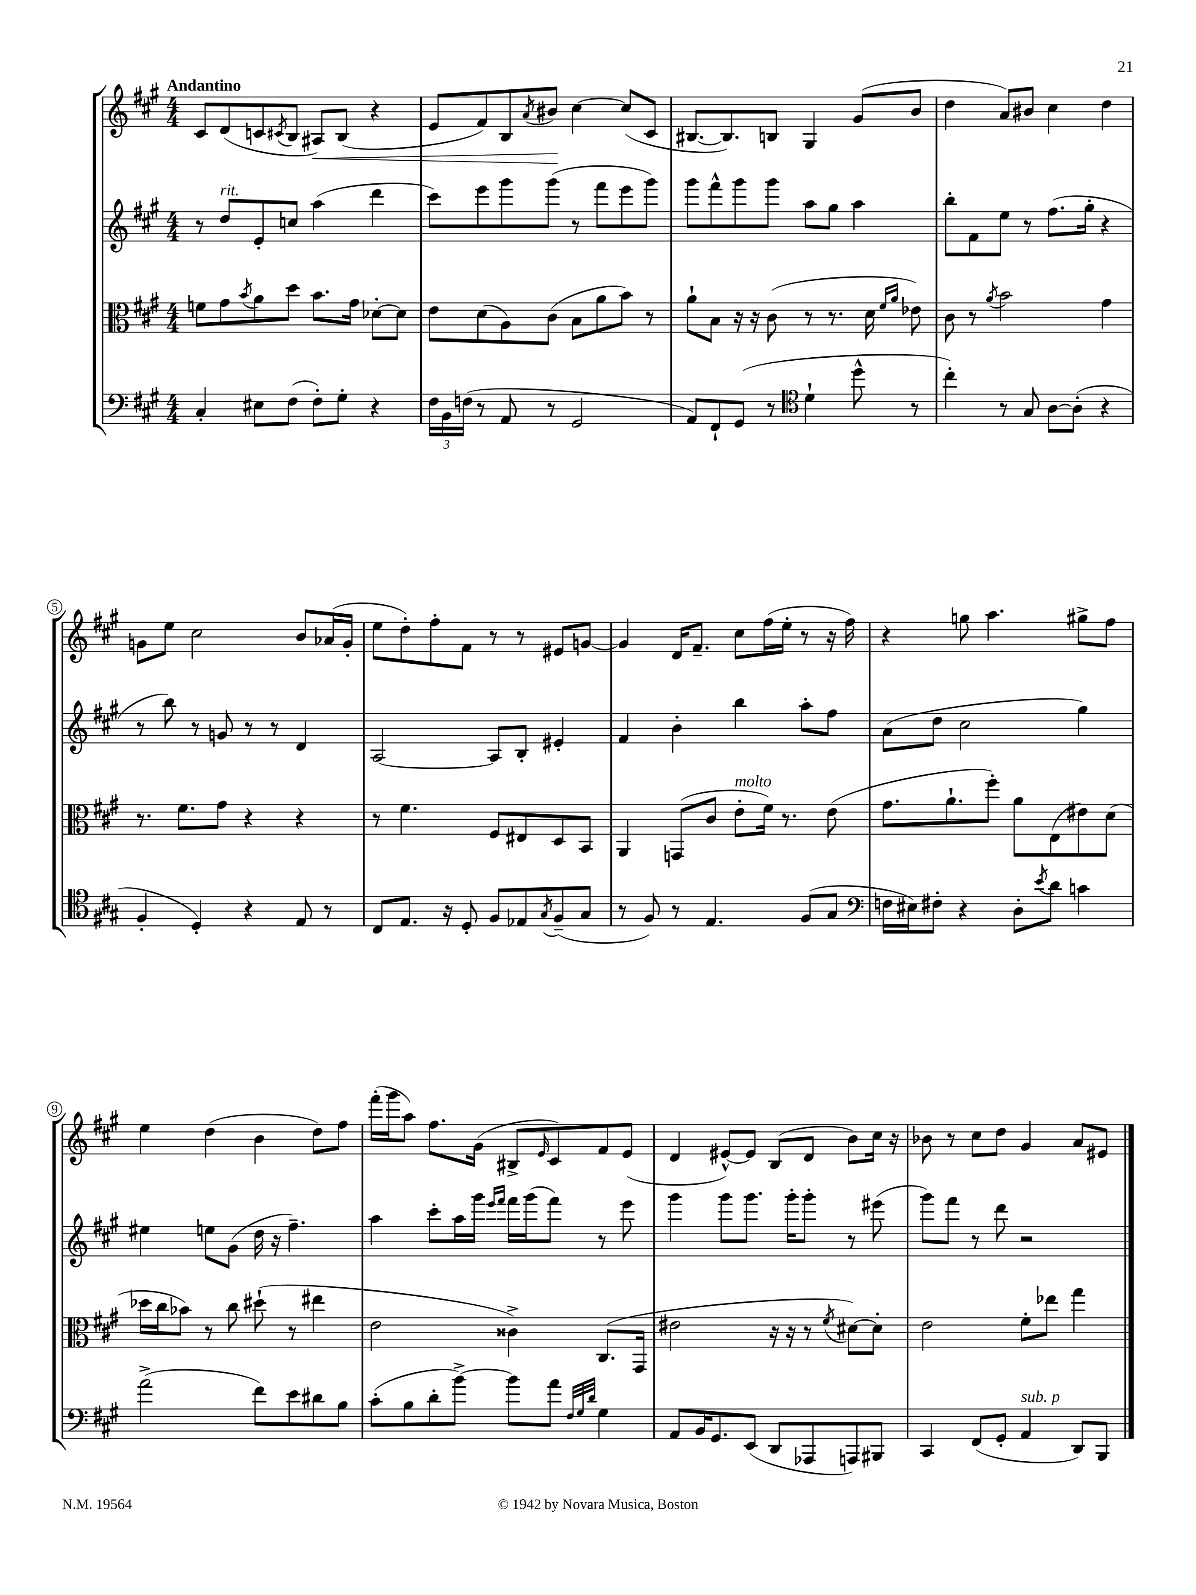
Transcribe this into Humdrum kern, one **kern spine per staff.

**kern	**kern	**kern	**kern	**dynam
*part4	*part3	*part2	*part1	*part1
*staff4	*staff3	*staff2	*staff1	*staff1
*clefF4	*clefC3	*clefG2	*clefG2	*
*k[f#c#g#]	*k[f#c#g#]	*k[f#c#g#]	*k[f#c#g#]	*
*M4/4	*M4/4	*M4/4	*M4/4	*
=1	=1	=1	=1	=1
!	!	!	!LO:TX:a:B:t=Andantino	!
4C#'/	8fn\L	8r	8c#/L	.
!	!	!LO:TX:a:i:t=rit.	!	!
.	8g#\	8dd/L	(8d/	.
.	8qb/	.	.	.
8E#X\L	8a\	8e'/	8cn/	.
.	.	.	8qc#X/	.
(8F#\J	8dd\J	8ccn/J	8B/J	.
!	!	!	!	!LO:HP:b
8F#'\L)	8.b\L	(4aa\	8A#X/L)	<
8G#'\J	.	.	(8B/J	.
.	16g#\Jk	.	.	.
4r	[8d-X'\L	4ddd\	4r	.
.	8d-\J]	.	.	.
=2	=2	=2	=2	=2
24F#\LL	8e\L	8ccc#\L)	8e/L	.
24BB\	.	.	.	.
(24Fn\JJ	.	.	.	.
8r	(8d\	8eee\	8f#/)	.
8AA/	8A\)	8ggg#\	8B/	.
.	.	.	8qa/	.
8r	(8c#\J	(8ggg#\J	8b#X/J	.
2GG#/	8B\L	8r	[4cc#\	[
.	8a\	8fff#\L	.	.
.	8b\J)	8eee\	(8cc#/L]	.
.	8r	8ggg#\J)	8c#/J	.
=3	=3	=3	=3	=3
8AA/L)	8a`\L	8ggg#\L	[8.B#X/L	.
8FF#`/	8B\J	8fff#^^\	.	.
.	.	.	8.B#/])	.
(8GG#/J	16r	8ggg#\	.	.
.	16r	.	.	.
8r	(8c#\	8ggg#\J	8Bn/J	.
*clefC4	*	*	*	*
4d`\	8r	8aa\L	4G#/	.
.	8.r	8gg#\J	.	.
8dd^^\	.	4aa\	(8g#/L	.
.	16d\	.	.	.
.	16qqf#/LL	.	.	.
.	16qqa/JJ	.	.	.
8r	8e-X\)	.	8b/J	.
=4	=4	=4	=4	=4
4cc#'\)	8c#\	8bb'\L	4dd\	.
.	8r	8f#\	.	.
.	8qa/	.	.	.
8r	2b\	8ee\J	8a/L)	.
8G#/	.	8r	8b#X/J	.
[8A\L	.	(8.ff#\L	4cc#\	.
(8A'\J]	.	.	.	.
.	.	16gg#'\Jk	.	.
4r	4g#\	4r	4dd\	.
!!LO:LB:g=z
=5	=5	=5	=5	=5
4F#'/	8.r	8r	8gn\L	.
.	.	8bb\)	8ee\J	.
.	8.f#\L	.	.	.
4D'/)	.	8r	2cc#\	.
.	8g#\J	8gn/	.	.
4r	4r	8r	.	.
.	.	8r	.	.
8E/	4r	4d/	8b/L	.
8r	.	.	(16a-X/L	.
.	.	.	16g'/JJ	.
=6	=6	=6	=6	=6
8C#/L	8r	[2A/	8ee\L	.
8.E/J	4.f#\	.	8dd'\)	.
.	.	.	8ff#'\	.
16r	.	.	.	.
8D'/	.	.	8f#\J	.
8F#/L	8F#/L	8A/L]	8r	.
8E-X/	8E#X/	8B'/J	8r	.
8qG#/	.	.	.	.
(8F#~/	8D/	4e#X'/	8e#X/L	.
8G#/J	8BB/J	.	[8gn/J	.
=7	=7	=7	=7	=7
8r	4AA/	4f#/	4g/]	.
8F#/)	.	.	.	.
8r	(8GGn/L	4b'\	16d/KL	.
.	.	.	8.f#~/J	.
4.E/	8c#/J	.	.	.
!	!LO:TX:a:i:t=molto	!	!	!
.	8e'\L	4bb\	8cc#\L	.
.	16f#\Jk)	.	(16ff#\L	.
.	8.r	.	16ee'\JJ	.
(8F#/L	.	8aa'\L	8r	.
8G#/J	(8e\	8ff#\J	16r	.
.	.	.	16ff#\)	.
=8	=8	=8	=8	=8
*clefF4	*	*	*	*
16Fn\LL	8.g#\L	(8a\L	4r	.
16E#X\J)	.	.	.	.
8F#X'\J	.	8dd\J	.	.
.	8.a`\	.	.	.
4r	.	2cc#\	8ggn\	.
.	8ff#'\J)	.	4.aa\	.
8D'\L	8a\L	.	.	.
8qe/	.	.	.	.
8d\J	(8E\	.	.	.
4cn\	8e#X\)	4gg#\)	8gg#X^\L	.
.	(8d\J	.	8ff#\J	.
!!LO:LB:g=z
=9	=9	=9	=9	=9
(2a^\	16dd-X\LL	4ee#X\	4ee\	.
.	16cc#\J	.	.	.
.	8b-X\J)	.	.	.
.	8r	8een\L	(4dd\	.
.	8cc#\	(8g#\J	.	.
8f#\L)	(8dd#X`\	16dd\	4b\	.
.	.	16r	.	.
8e\	8r	4.ff#~\)	.	.
8d#X\	4ee#X\	.	8dd\L)	.
8B\J	.	.	8ff#\J	.
=10	=10	=10	=10	=10
(8c#'\L	2e\	4aa\	(16fff#'\LL	.
.	.	.	16ggg#\J	.
8B\	.	.	8aa\J)	.
8d'\	.	8ccc#'\L	8.ff#\L	.
[8b^\J)	.	16aa\L	.	.
.	.	16ggg#\JJ	(16g#\Jk	.
.	.	16qqeee/LL	.	.
.	.	16qqfff#/JJ	.	.
8b\L]	4c##X^\)	16fff#\LL	8B#X^/L	.
.	.	(16ggg#\J	.	.
.	.	.	16qqe/	.
8a\J	.	8fff#\J)	8c#/)	.
32qqF#/LLL	.	.	.	.
32qqG#/	.	.	.	.
32qqd/JJJ	.	.	.	.
4G#\	(8.C#/L	8r	8f#/	.
.	.	8eee\	(8e/J	.
.	16GG#/Jk	.	.	.
=11	=11	=11	=11	=11
8AA/L	2e#X\	4ggg#\	4d/	.
16BB/K	.	.	.	.
8.GG#/	.	.	.	.
.	.	8ggg#\L	[8e#X^^/L)	.
(8EE/J	.	8.ggg#\J	8e#/J]	.
8DD/L	16r	.	(8B/L	.
.	16r	16ggg#'\KL	.	.
8AAA-X/	8r	8ggg#'\J	8d/J	.
.	8qf#/	.	.	.
8AAAn/)	[8d#X\L)	8r	8b\L)	.
8BBB#X/J	8d#'\J]	(8eee#X\	16cc#\Jk	.
.	.	.	16r	.
=12	=12	=12	=12	=12
4CC#/	2e\	8ggg#\L)	8b-X\	.
.	.	8fff#\J	8r	.
(8FF#/L	.	8r	8cc#\L	.
8GG#'/J	.	8ddd\	8dd\J	.
!LO:TX:a:i:t=sub. p	!	!	!	!
4AA/	8f#'\L	2r	4g#/	.
.	8ee-X\J	.	.	.
8DD/L)	4gg#\	.	8a/L	.
8BBB/J	.	.	8e#X/J	.
==	==	==	==	==
*-	*-	*-	*-	*-
